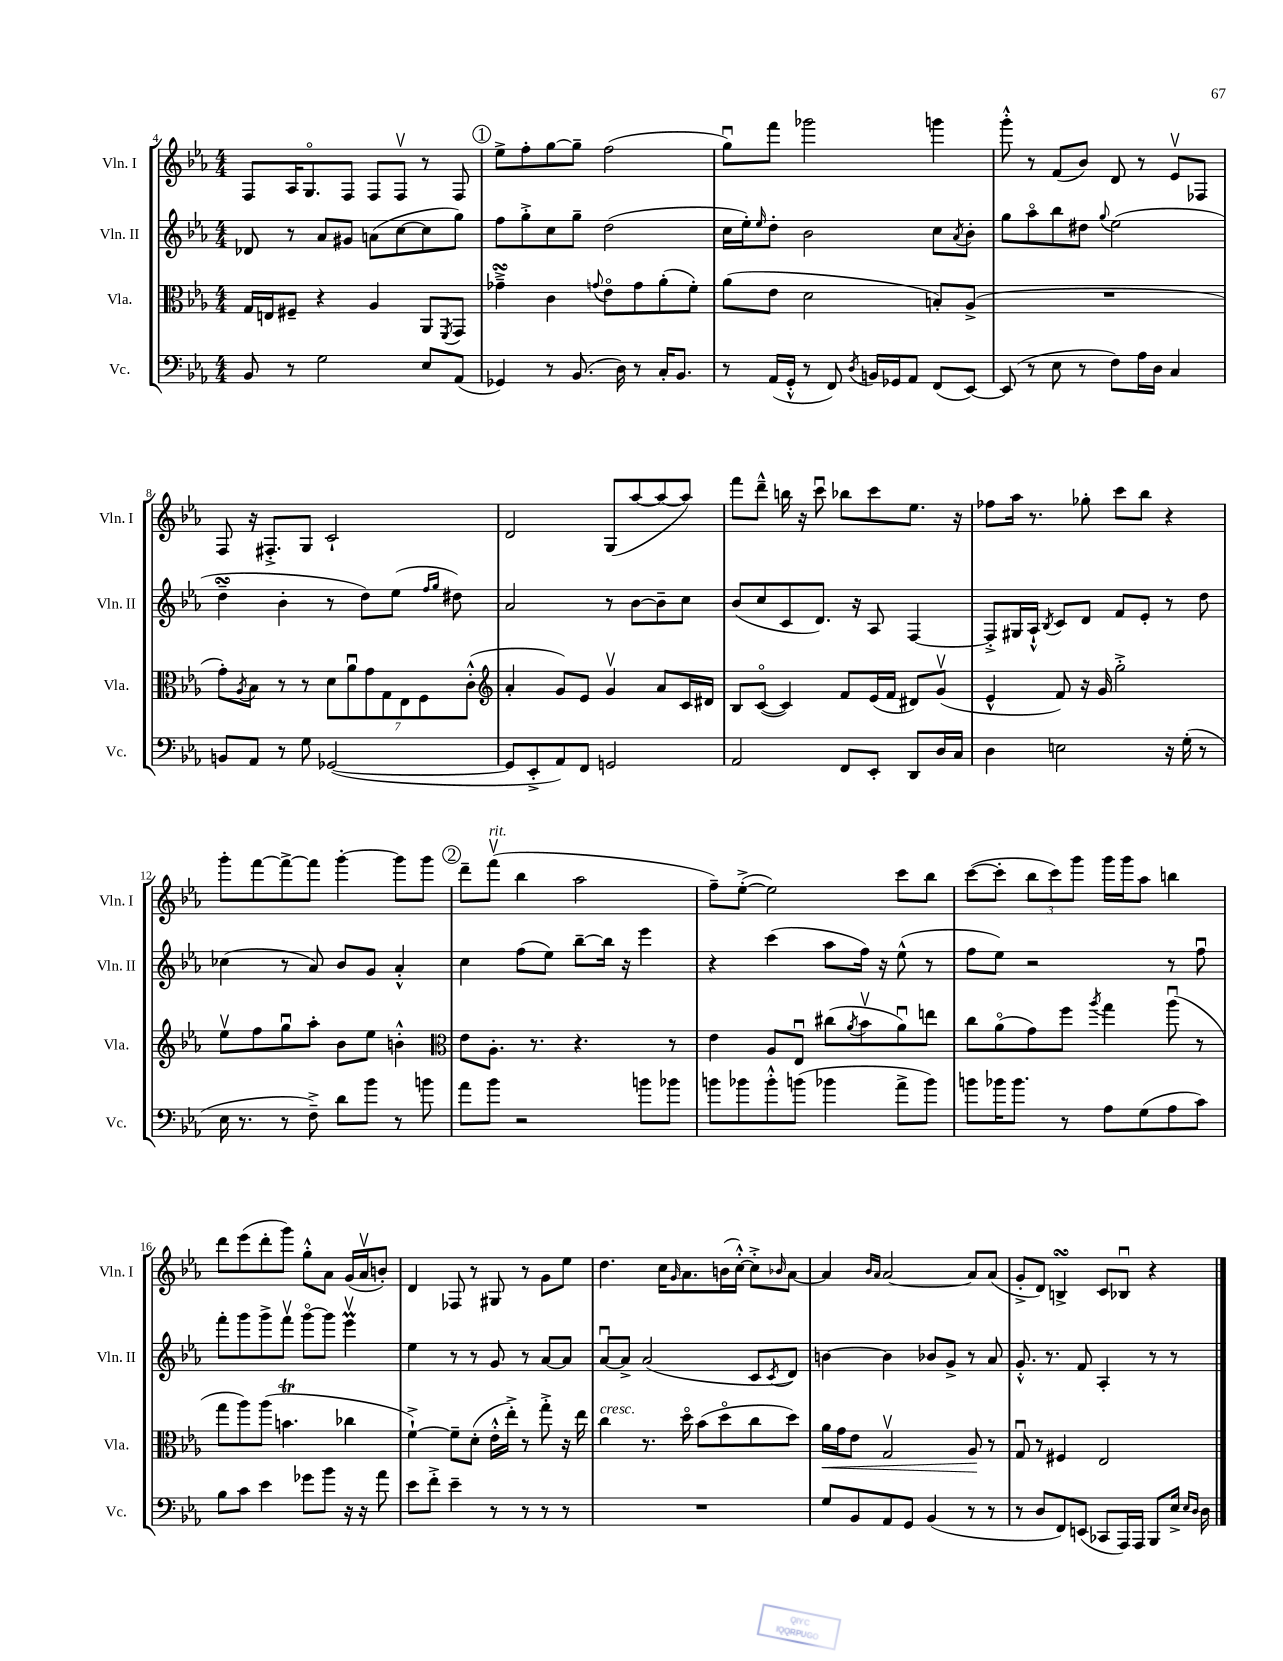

**kern	**kern	**kern	**kern
*staff4	*staff3	*staff2	*staff1
*clefF4	*clefC3	*clefG2	*clefG2
*k[b-e-a-]	*k[b-e-a-]	*k[b-e-a-]	*k[b-e-a-]
*M4/4	*M4/4	*M4/4	*M4/4
8BB-	16G	8d-	8F
.	16E	.	.
8r	8F#~	8r	16A-
.	.	.	8.Go
2G	4r	8a-	.
.	.	8g#	8F
.	4A-	(8a	8F
.	.	[8cc	8Fv
8E-	8AA-	8cc]	8r
.	8qFF	.	.
(8AA-	8GG	8gg)	8F
=	=	=	=
4GG-)	4g-~^	8ff	8ee-^
.	.	8gg'^	8ff'
8r	4c	8cc	[8gg
(8.BB-	.	8gg~	8gg~]
.	8qqg	.	.
.	8e-o	(2dd	(2ff
16D)	.	.	.
8r	8g	.	.
16C'	(8a-'	.	.
8.BB-	.	.	.
.	8f')	.	.
=	=	=	=
8r	(8a-	16cc	8ggu)
.	.	16ee-')	.
.	.	16qqee-	.
(16AA-	8e-	8dd'	8fff
16GG'^^	.	.	.
8r	2d	2b-	2ggg-
8FF)	.	.	.
8qD	.	.	.
16BB	.	.	.
16GG-	.	.	.
8AA-	.	.	.
(8FF	8B')	8cc	4ggg
.	.	8qa-	.
[8EE-)	(8A-^	8b-'	.
=	=	=	=
(8EE-]	1r	8gg	8ggg'^^
8r	.	8aa-o	8r
8E-	.	8bb-	(8f
8r	.	8dd#	8b-)
.	.	8qqgg	.
8F)	.	(2ee-	8d
16A-	.	.	8r
16D	.	.	.
4C	.	.	8e-v
.	.	.	8F-
=	=	=	=
8BB	8g')	4dd~	8F
.	8qA-	.	.
8AA-	8B-	.	16r
.	.	.	8.F#'^
8r	8r	4b-'	.
8G	8r	.	8G
([2GG-	14d	8r	2c`
.	14a-u	.	.
.	.	8dd)	.
.	14g	.	.
.	14G	.	.
.	.	(8ee-	.
.	14E-	.	.
.	14F	.	.
.	.	16qqff	.
.	.	16qqgg	.
.	.	8dd#)	.
.	(14c'^^	.	.
=	=	=	=
*	*clefG2	*	*
8GG-]	4a-'	2a-	2d
8EE-'^	.	.	.
8AA-)	8g)	.	.
8FF	8e-	.	.
2GG	4gv	8r	(8G
.	.	[8b-	[8aa-
.	8a-	8b-~]	8aa-_
.	16c	8cc	8aa-])
.	16d#	.	.
=	=	=	=
2AA-	8B-	(8b-	8fff
.	([8co	8cc	8ddd~^^
.	4c])	8c	16bb
.	.	.	16r
.	.	8.d)	8cccu
8FF	8f	.	8bb-
.	.	16r	.
8EE-'	(16e-	8A-	8ccc
.	16f	.	.
8DD	8d#)	[4F	8.ee-
16D	(8gv	.	.
16C	.	.	16r
=	=	=	=
4D	4e-^^	8F'^]	8ff-
.	.	16G#	16aa-
.	.	16A-`^^	8.r
.	.	8qB-	.
2E	8f)	8c	.
.	16r	8d	8gg-'
.	16g	.	.
.	2gg'^	8f	8ccc
.	.	8e-'	8bb-
16r	.	8r	4r
(16G'	.	.	.
8r	.	8dd	.
=	=	=	=
16E-	8ee-v	(4cc-	8ggg'
8.r	.	.	.
.	8ff	.	[8fff
8r	8ggu	8r	8fff^_
8F~^)	8aa-'	8a-)	8fff]
8d	8b-	8b-	[4ggg'
8b-	8ee-	8g	.
8r	4b'^^	4a-'^^	8ggg]
8b	.	.	8ggg
=	=	=	=
*	*clefC3	*	*
8a-	8e-	4cc	8ddd~
8b-	8.A-'	.	(8fffv
2r	.	(8ff	4bb-
.	8.r	.	.
.	.	8ee-)	.
.	4.r	[8bb-~	2aa-
.	.	16bb-]	.
.	.	16r	.
8b	.	4eee-	.
8b-	8r	.	.
=	=	=	=
8b	4e-	4r	8ff~)
8b-	.	.	([8ee-'^
8b-'^^	8A-	(4ccc	2ee-])
(8b	8E-u	.	.
4b-	(8cc#	8aa-	.
.	8qa-	.	.
.	8b-v	16ff)	.
.	.	16r	.
8a-^	8a-u)	(8ee-^^	8ccc
8b-)	8ee	8r	8bb-
=	=	=	=
8b	8cc	8ff	([8ccc
16b-	(8a-o	8ee-)	8ccc']
8.b-	.	.	.
.	8g)	2r	12bb-
.	.	.	12ccc)
8r	8ff	.	.
.	.	.	12ggg
.	8qaa-	.	.
8A-	4gg	.	16ggg
.	.	.	16ggg
(8G	.	.	8aa-
8A-	(8aa-u	8r	4bb
8c)	8r	8ffu	.
=	=	=	=
8B-	8gg	8fff'	8ddd
8c	8aa-)	8ggg	(8eee-
4e-	(8aa-	8ggg^	8ddd'
.	4.b	8fffv	8ggg)
8g-	.	[8gggo	8gg'^^
8b-	.	8ggg]	8a-
16r	4cc-	4eee-v	(16g
16r	.	.	16a-v
8a-	.	.	8b')
=	=	=	=
8e-	[4f`^)	4ee-	4d
8f'^	.	.	.
4e-~	8f~]	8r	8F-
.	(8d'	8r	8r
8r	16e-'^^	8g	8G#
.	16ee-'^)	.	.
8r	8r	8r	8r
8r	8gg'^	[8a-	8g
8r	16r	8a-]	8ee-
.	16ee-	.	.
=	=	=	=
1r	4cc	[8a-u	4.dd
.	.	8a-^]	.
.	8.r	(2a-	.
.	.	.	16cc
.	.	.	16qqg
.	16ddo	.	8.a-
.	(8b-	.	.
.	8ddo	.	(16b
.	.	.	[16cc'^^)
.	8cc	8c	8cc'^]
.	.	8qc	16qqb-
.	8dd)	8d)	[8a-
=	=	=	=
8G	16a-	[4b	4a-]
.	16g	.	.
8BB-	8e-	.	.
.	.	.	16qqb-
.	.	.	16qqa-
8AA-	2Gv	4b]	[2a-
8GG	.	.	.
(4BB-	.	8b-	.
.	.	8g^	.
8r	8A-	8r	8a-]
8r	8r	8a-	(8a-
=	=	=	=
8r	8Gu	8.g'^^	8g'^
8D	8r	.	8d)
.	.	8.r	.
8FF)	4F#	.	4B^
(8EE	.	8f	.
8CC-	2E-	4A-'	8c
16AAA-)	.	.	8B-u
16AAA-	.	.	.
8BBB-	.	8r	4r
16E-^	.	8r	.
16qqE-	.	.	.
16qqD	.	.	.
16D	.	.	.
==	==	==	==
*-	*-	*-	*-
